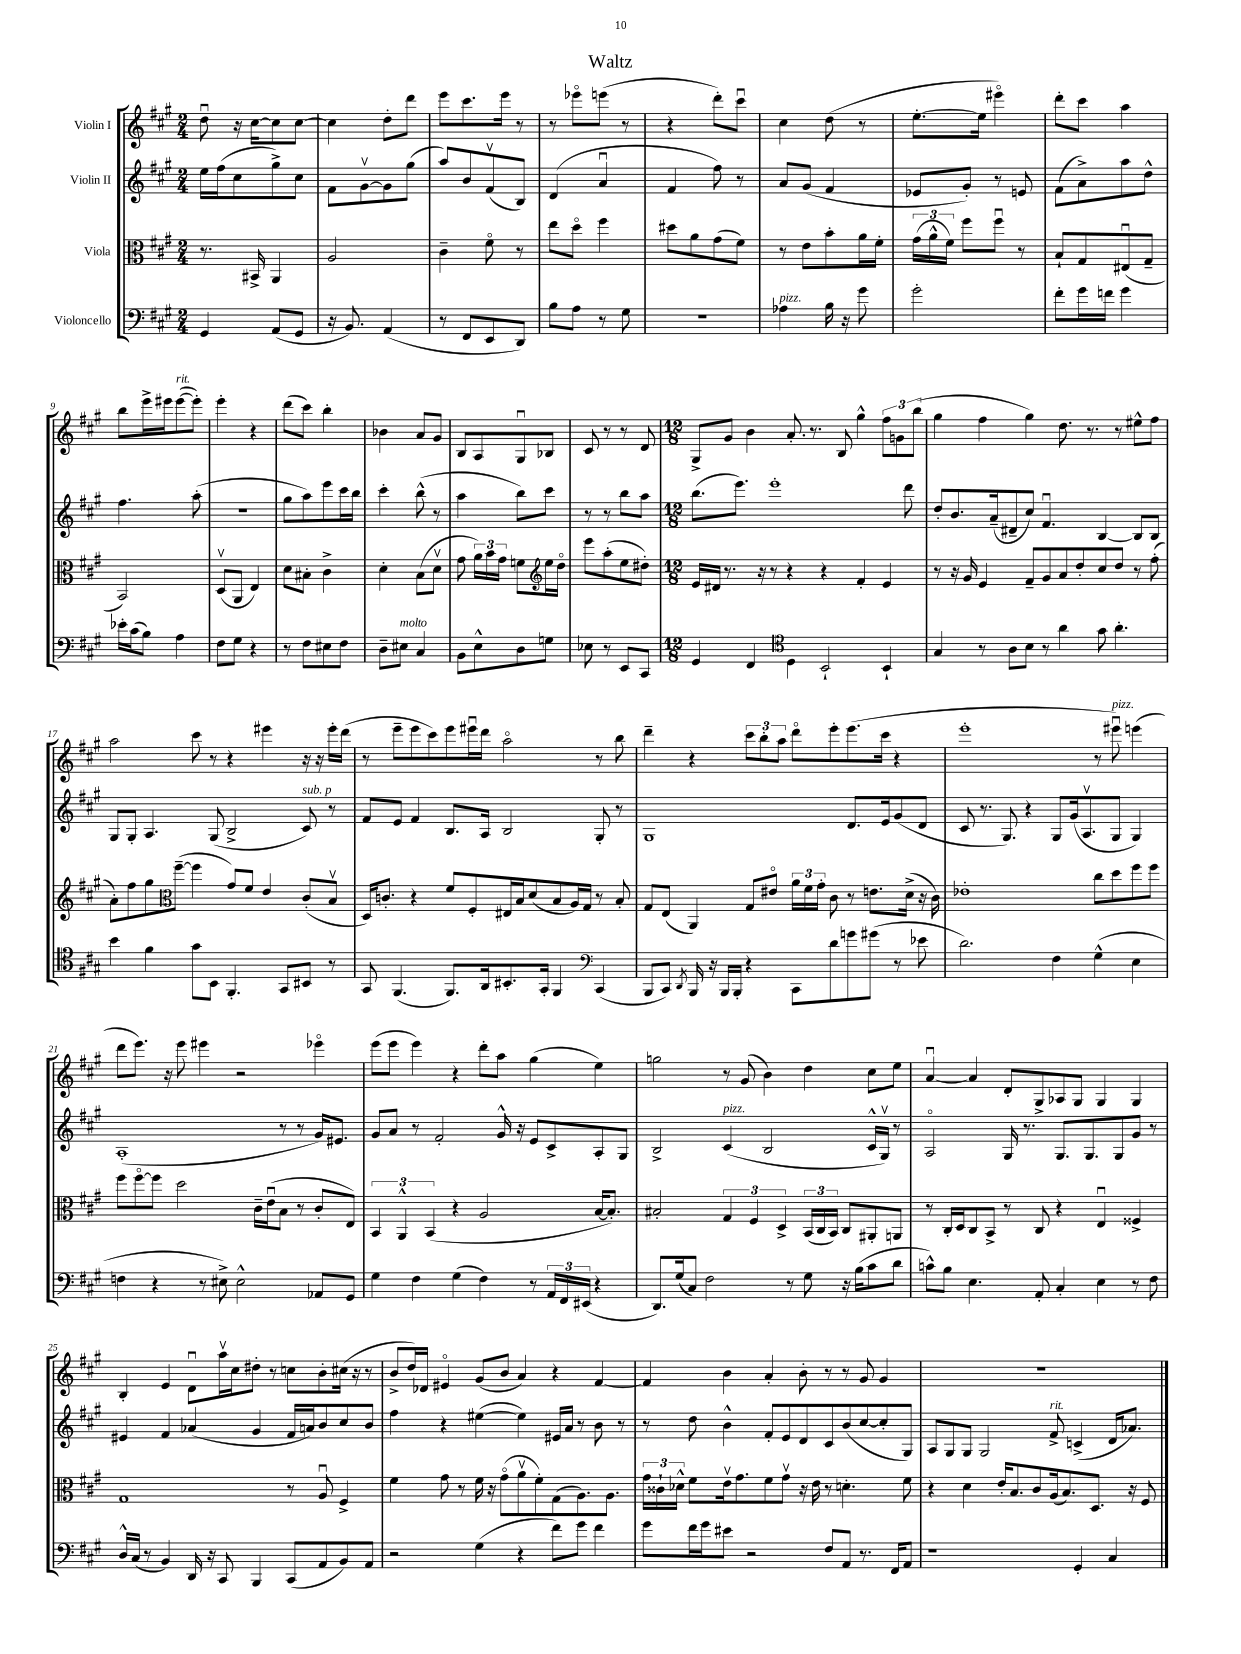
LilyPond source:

\header { title = "Waltz" }
<<
\new StaffGroup <<
\new Staff = "s0" \with { instrumentName = "Violin I" } {
    \clef treble \key a \major \numericTimeSignature \time 2/4
    \autoBeamOff d''8\downbow r16 cis''16[~ cis''8 cis''8]~ |
    cis''4 d''8[-. d'''8] |
    e'''8[ cis'''8. e'''16] r8 |
    r8 ees'''8[\flageolet e'''8]( r8 |
    r4 d'''8[-.) cis'''8]\downbow |
    cis''4 d''8( r8 |
    e''8.[~-. e''16] eis'''4\flageolet) |
    d'''8[-. cis'''8] a''4 |
    b''8[ e'''16-> eis'''16 eis'''8~^\markup { \italic "rit." }( eis'''8]-.) |
    e'''4-. r4 |
    d'''8[( cis'''8]) b''4-. |
    bes'4 a'8[ gis'8] |
    b8[ a8 gis8\downbow bes8] |
    cis'8 r8 r8 d'8 |
    \numericTimeSignature \time 12/8 gis8[-> gis'8] b'4 a'8.-. r8. b8 gis''4-^ \tuplet 3/2 { fis''8[ g'8 b''8]( } |
    gis''4 fis''4 gis''4) d''8. r8. r8 eis''8[-^ fis''8] |
    a''2 cis'''8 r8 r4 eis'''4 r16 r16 eis'''16[-. d'''16]( |
    r8 e'''8[-- e'''8 cis'''8) e'''8 eis'''16\downbow d'''16] a''2\flageolet r8 b''8 |
    d'''4-- r4 \tuplet 3/2 { cis'''8[ b''8-. a''8] } d'''8[\flageolet e'''8-. e'''8.( cis'''16] r4 |
    e'''1-. r8 eis'''8\downbow^\markup { \italic "pizz." }) e'''4( |
    d'''8[ e'''8.]) r16 e'''8 eis'''4 r2 ees'''4\flageolet |
    e'''8[( e'''8] e'''4) r4 d'''8[-. a''8] gis''4( e''4) |
    g''2 r8 gis'8( b'4) d''4 cis''8[ e''8] |
    a'4~\downbow a'4 d'8[-. gis8-> aes8 gis8] gis4 gis4 |
    b4-. e'4 d'8[\downbow a''16\upbow cis''16 dis''8]-. r8 c''8[ b'8-. cis''16]( r16 r8 |
    b'8[-> d''16) des'16] eis'4\flageolet gis'8[( b'8] a'4) r4 fis'4~ |
    fis'4 b'4 a'4-. b'8-. r8 r8 gis'8 gis'4 |
    R1. \bar "|." |
}
\new Staff = "s1" \with { instrumentName = "Violin II" } {
    \clef treble \key a \major \numericTimeSignature \time 2/4
    \autoBeamOff e''16[ fis''16( cis''8 gis''8->) cis''8] |
    fis'8[ gis'8~\upbow gis'8 gis''8]( |
    a''8[) b'8 fis'8\upbow( b8]) |
    d'4( a'4\downbow |
    fis'4 fis''8) r8 |
    a'8[ gis'8]( fis'4 |
    ees'8[ gis'8]-.) r8 e'8 |
    fis'8[( a'8->) a''8 d''8]-^ |
    fis''4. a''8-.( |
    R2 |
    gis''8[ a''8) e'''8 cis'''16 b''16] |
    cis'''4-. b''8-^( r8 |
    a''4 b''8[) cis'''8] |
    r8 r8 b''8[ a''8] |
    \numericTimeSignature \time 12/8 b''8.[( e'''8.]) e'''1-. d'''8 |
    d''8[-. b'8. a'16--( dis'8-- cis''8]) fis'4.\downbow b4~ b8[ b8] |
    gis8[ gis8]-. a4. gis8( b2-> cis'8^\markup { \italic "sub. p" }) r8 |
    fis'8[ e'8] fis'4 b8.[ a16] b2 gis8-. r8 |
    gis1 d'8.[ e'16 gis'8( d'8] |
    cis'8 r8. gis8.) r4 gis8[ gis'16( a8.\upbow gis8] gis4) |
    a1-.( r8 r8 gis'16[) eis'8.] |
    gis'8[ a'8] r8 fis'2-. gis'16-^ r16 e'8[ cis'8-> a8-. gis8] |
    b2-> cis'4^\markup { \italic "pizz." }( b2 cis'16[-^ gis16]\upbow) r8 |
    a2\flageolet gis16 r8. gis8.[ gis8. gis8 gis'8] r8 |
    eis'4 fis'4 aes'4( gis'4 fis'16[ a'16) b'8 cis''8 b'8] |
    fis''4 r4 eis''4~( eis''4) eis'16[ a'16] r8 b'8 r8 |
    r8 d''8 b'4-^ fis'8[-. e'8 d'8 cis'8 b'8( cis''8~ cis''8-. gis8]) |
    a8[ gis8 gis8] gis2 fis'8->^\markup { \italic "rit." } c'4->( d'16[ aes'8.]) \bar "|." |
}
\new Staff = "s2" \with { instrumentName = "Viola" } {
    \clef alto \key a \major \numericTimeSignature \time 2/4
    \autoBeamOff r8. bis,16-> a,4 |
    a2 |
    cis'4-- fis'8\flageolet r8 |
    e''8[ d''8]\flageolet fis''4 |
    dis''8[ a'8 gis'8( fis'8]) |
    r8 e'8[ b'8-. a'16 fis'16]-. |
    \tuplet 3/2 { gis'16[( a'16-^ fis'16]) } fis''8[ fis''8]\downbow r8 |
    b8[-! gis8 eis8\downbow( gis8]-- |
    b,2) |
    d8[\upbow( a,8] e4) |
    d'8[ bis8]-. cis'4-> |
    d'4-. b8[( d'8]\upbow |
    gis'8 \tuplet 3/2 { a'16[) b'16 gis'16] } f'8[ e''16 d''16]\flageolet |
    \clef treble e'''8[ a''8-.( e''8 dis''8]-.) |
    \numericTimeSignature \time 12/8 e'16[ dis'16] r8. r16 r8 r4 r4 fis'4-. e'4 |
    r8 r16 gis'16 e'4 fis'8[-- gis'8 a'8 d''8-. cis''8 d''8] r8 fis''8-.( |
    a'8[-.) fis''8 gis''8 fis''8]~--( fis''4 gis'8[) fis'8] e'4 cis'8[-.( b8]\upbow |
    \clef alto d16[) c'8.]-. r4 fis'8[ fis8-. eis16 b16 d'8( b8 a16) gis16] r8 b8-. |
    gis8[ e8]( a,4) gis8[ eis'8]\flageolet \tuplet 3/2 { a'16[ fis'16 gis'16]-. } cis'8 r8 e'8.[ d'16]->( r16 cis'16) |
    ees'1-. cis''8[ d''8 fis''8 fis''8] |
    fis''8[ fis''8~\flageolet fis''8] d''2 cis'16[-- e'16\downbow( b8] r8 cis'8[-. e8]) |
    \tuplet 3/2 { b,4 a,4-^ b,4( } r4 a2 b16[~ b8.]-.) |
    bis2-. \tuplet 3/2 { gis4 fis4 d4-> } \tuplet 3/2 { b,16[( cis16 b,16]) } cis8[ ais,8-. a,8] |
    r8 cis16[-. d16 cis8 b,8]-> r8 cis8 r4 e4\downbow fisis4-> |
    gis1 r8 a8\downbow fis4-> |
    fis'4 gis'8 r8 fis'16 r16 gis'8[\flageolet( a'8\upbow fis'8-.) gis8( a8.) a8.] |
    \tuplet 3/2 { gis'16[ cisis'16-! des'16]-^ } fis'8[ e'16\upbow gis'8. fis'8 gis'8]\upbow r16 e'16 r8 d'4.-. fis'8 |
    r4 d'4 e'16[-. b8. cis'8 a16( b8.) d8.] r16 fis8 \bar "|." |
}
\new Staff = "s3" \with { instrumentName = "Violoncello" } {
    \clef bass \key a \major \numericTimeSignature \time 2/4
    \autoBeamOff gis,4 a,8[( gis,8] |
    r16 b,8.) a,4( |
    r8 fis,8[ e,8 d,8]) |
    b8[ a8] r8 gis8 |
    R2 |
    aes4^\markup { \italic "pizz." } b16 r16 gis'8 |
    gis'2-. |
    fis'8[-. gis'16 f'16] gis'4 |
    ees'16[-. cis'16( b8]) a4 |
    fis8[ gis8] r4 |
    r8 fis8[ eis8 fis8] |
    d8[-- eis8]^\markup { \italic "molto" } cis4 |
    b,8[ e8-^ d8 g8] |
    ees8 r8 e,8[ cis,8] |
    \numericTimeSignature \time 12/8 gis,4 fis,4 d4 b,2-! b,4-! |
    \clef tenor gis4 r8 a8[ b8] r8 a'4 gis'8 a'4.-. |
    b'4 fis'4 gis'8[ b,8] fis,4.-. gis,8[ bis,8] r8 |
    gis,8 fis,4.( fis,8.[) a,16 bis,8.-. gis,16]-. fis,4 \clef bass cis,4( |
    b,,8[ cis,8]) \acciaccatura { d,8 } b,,16 r16 b,,16[ b,,16]-. r4 cis,8[ d'8 g'8 gis'8]( r8 ees'8 |
    d'2.) fis4 gis4-^( e4 |
    f4 r4 r8 eis8->) eis2-^ aes,8[ gis,8] |
    gis4 fis4 gis4( fis4) r8 \tuplet 3/2 { a,16[ fis,16 eis,16]( } r4 |
    d,8.[) gis16( cis8]) fis2 r8 gis8 r16 b16[( cis'8 d'8] |
    c'8[-^) b8] e4. a,8-. cis4-. e4 r8 fis8 |
    d16[-^ cis16]( r8 b,4) d,16 r16 cis,8 b,,4 cis,8[( a,8 b,8) a,8] |
    r2 gis4( r4 fis'8[) gis'8] fis'4 |
    gis'8[ fis'16 gis'16 eis'8] r2 fis8[ a,8] r8. fis,16[ a,8] |
    r1 gis,4-. cis4 \bar "|." |
}
>>
>>
